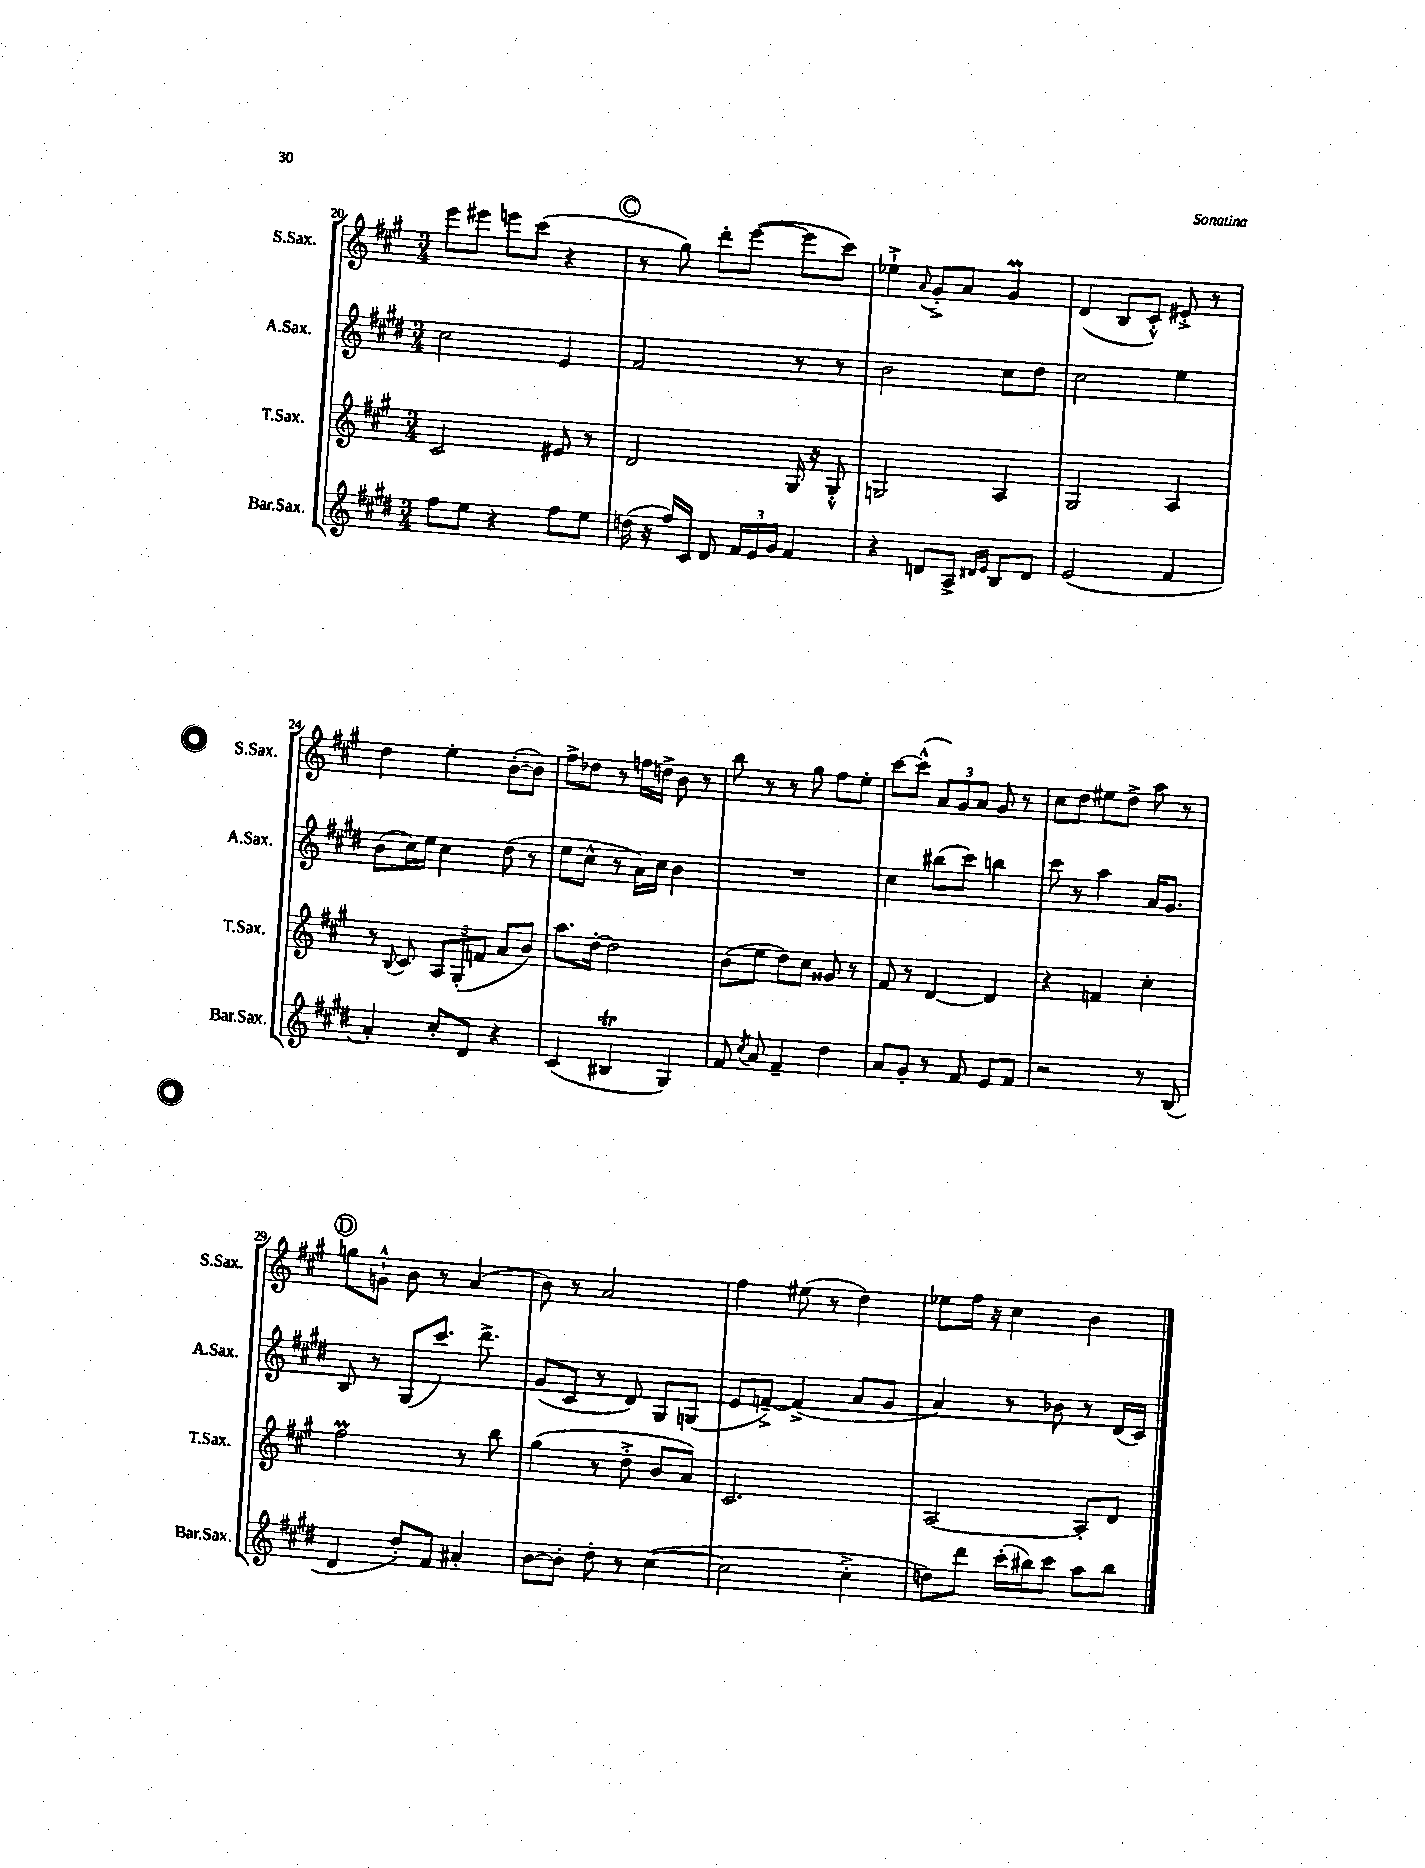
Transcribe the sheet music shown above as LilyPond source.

<<
\new StaffGroup <<
\new Staff = "s0" \with { instrumentName = "S.Sax." shortInstrumentName = "S.Sax." } {
    \clef treble \key a \major \numericTimeSignature \time 3/4
    \autoBeamOff e'''8[ eis'''8] e'''8[ cis'''8]( r4 |
    \mark \markup { \circle "C" } r8 gis''8) d'''8[-. e'''8]~( e'''8[ cis'''8]) |
    ees''4-!-> \appoggiatura { a'8 } gis'8[-.-> a'8] gis'4\prall |
    d'4( b8[ cis'8]-.-^) eis'8-.-> r8 |
    d''4 e''4-. b'8[~-.( b'8]) |
    fis''8[-> des''8] r8 f''16[ d''16]-> b'8 r8 |
    b''8 r8 r8 gis''8 fis''8[ e''8]-. |
    cis'''8[~ cis'''8]-^( \tuplet 3/2 { a'8[) gis'8 a'8] } gis'8 r8 |
    cis''8[ d''8] eis''8[ d''8]-> a''8 r8 |
    \mark \markup { \circle "D" } g''8[ g'8]-!-^ b'8 r8 a'4( |
    b'8) r8 a'2 |
    fis''4 eis''8( r8 d''4) |
    ees''8[ fis''16] r16 cis''4 b'4 \bar "|." |
}
\new Staff = "s1" \with { instrumentName = "A.Sax." shortInstrumentName = "A.Sax." } {
    \clef treble \key e \major \numericTimeSignature \time 3/4
    \autoBeamOff cis''2 e'4 |
    \mark \markup { \circle "C" } fis'2 r8 r8 |
    b'2 cis''8[ dis''8] |
    cis''2 e''4 |
    b'8[( cis''16) e''16] cis''4 dis''8( r8 |
    e''8[ cis''8]-^ r8 a'16[) cis''16] b'4 |
    R2. |
    cis''4 bis''8[( cis'''8]) b''4 |
    cis'''8 r8 a''4 a'16[ gis'8.] |
    \mark \markup { \circle "D" } b8 r8 gis8[( cis'''8.]) dis'''8.-> |
    gis'8[( cis'8] r8 dis'8) gis8[ g8]( |
    e'8[ f'8]~--->) f'4->( a'8[ gis'8] |
    a'4) r8 bes'8 r8 dis'16[( cis'16]) \bar "|." |
}
\new Staff = "s2" \with { instrumentName = "T.Sax." shortInstrumentName = "T.Sax." } {
    \clef treble \key a \major \numericTimeSignature \time 3/4
    \autoBeamOff cis'2 eis'8 r8 |
    \mark \markup { \circle "C" } d'2 gis16 r16 gis8-.-^ |
    g2 a4 |
    gis2 a4 |
    r8 \appoggiatura { b8 } cis'8 \tuplet 3/2 { a8[ gis8-.( f'8] } a'8[ b'8]) |
    a''8.[ d''16]~-. d''2 |
    b'8[( e''8] d''8[) cis''8] gisis'8 r8 |
    fis'8 r8 d'4~ d'4 |
    r4 f'4 cis''4-. |
    \mark \markup { \circle "D" } fis''2\prall r8 b''8 |
    gis''4( r8 d''8-.-> b'8[ a'8]) |
    cis'2. |
    a2~ a8[-. d'8] \bar "|." |
}
\new Staff = "s3" \with { instrumentName = "Bar.Sax." shortInstrumentName = "Bar.Sax." } {
    \clef treble \key e \major \numericTimeSignature \time 3/4
    \autoBeamOff fis''8[ e''8] r4 fis''8[ e''8] |
    \mark \markup { \circle "C" } d''16( r16 fis''16[) cis'16] dis'8 \tuplet 3/2 { fis'16[ e'16 gis'16] } fis'4 |
    r4 d'8[ a8]-> \grace { dis'16[ e'16] } b8[ dis'8] |
    e'2( fis'4 |
    a'4-.) cis''8[-. dis'8] r4 |
    cis'4( bis4\trill gis4) |
    fis'8 \acciaccatura { cis''8 } a'8 fis'4-- dis''4 |
    a'8[ gis'8]-. r8 fis'8 e'8[ fis'8] |
    r2 r8 b8( |
    \mark \markup { \circle "D" } dis'4 dis''8[-.) fis'8] ais'4-. |
    b'8[~ b'8]-. dis''8-. r8 cis''4~( |
    cis''2 cis''4-.-> |
    d''8[) dis'''8] cis'''16[-.( bis''16) cis'''8] a''8[ bis''8] \bar "|." |
}
>>
>>
\layout { \context { \Score currentBarNumber = #20 } }
